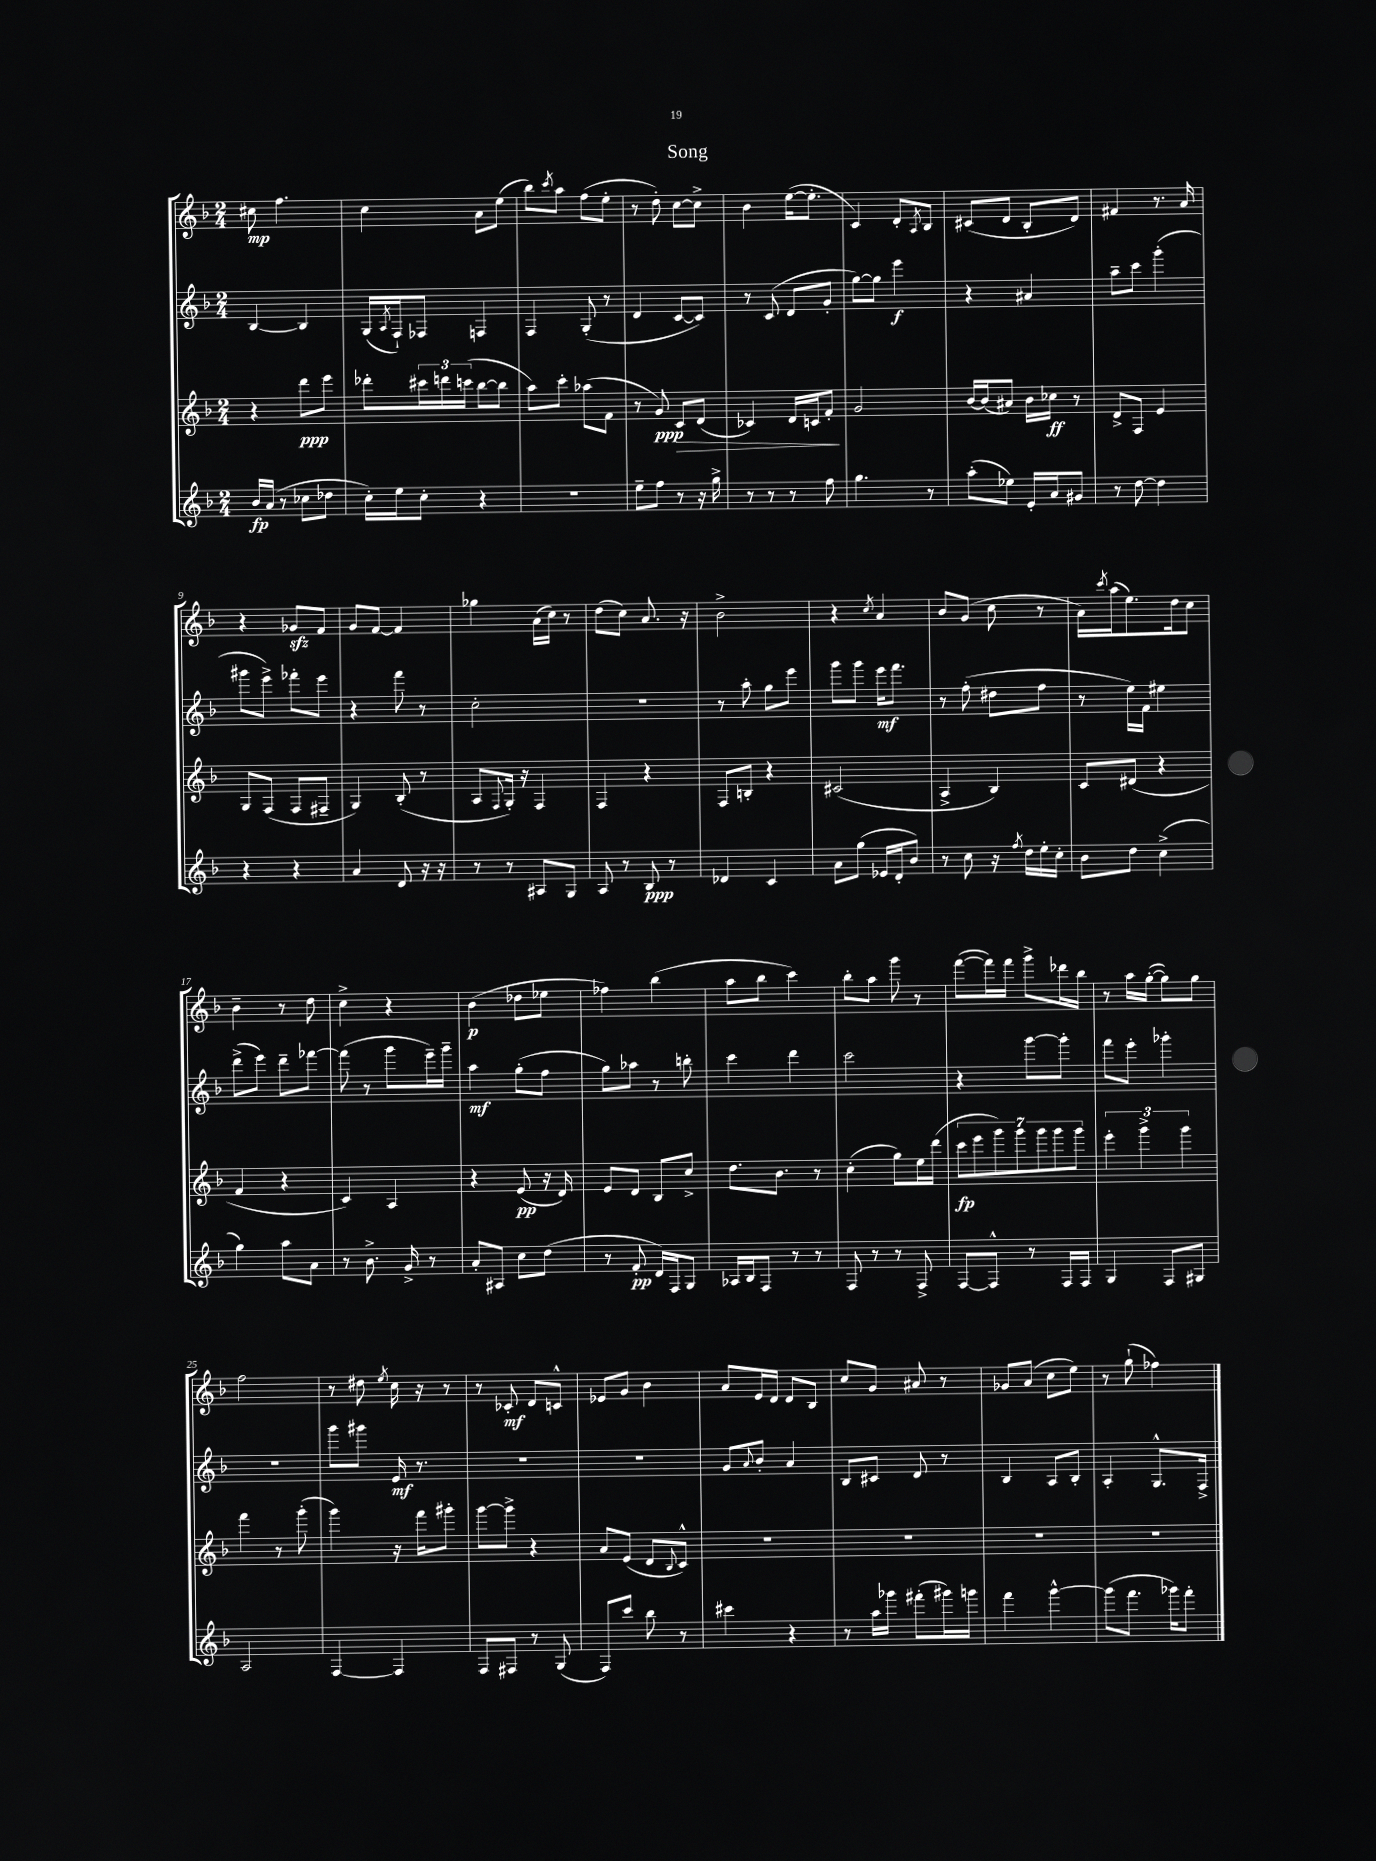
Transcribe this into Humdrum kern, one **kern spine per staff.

**kern	**dynam	**kern	**dynam	**kern	**dynam	**kern	**dynam
*part4	*part4	*part3	*part3	*part2	*part2	*part1	*part1
*staff4	*staff4	*staff3	*staff3	*staff2	*staff2	*staff1	*staff1
*clefG2	*	*clefG2	*	*clefG2	*	*clefG2	*
*k[b-]	*	*k[b-]	*	*k[b-]	*	*k[b-]	*
*M2/4	*	*M2/4	*	*M2/4	*	*M2/4	*
=1	=1	=1	=1	=1	=1	=1	=1
16b-/LL	fp	4r	.	[4B-/	.	8cc#X\	mp
(16a/JJ	.	.	.	.	.	.	.
8r	.	.	.	.	.	4.ff\	.
8cc-X\L	.	8ddd\L	ppp	4B-/]	.	.	.
8dd-X\J	.	8eee\J	.	.	.	.	.
=2	=2	=2	=2	=2	=2	=2	=2
16cc'\LL)	.	8ddd-X'\L	.	(16G/LL	.	4cc\	.
.	.	.	.	8qA/	.	.	.
16ee\J	.	.	.	16F`/J)	.	.	.
8cc'\J	.	24ccc#X\L	.	8F-X/J	.	.	.
.	.	24dddn\	.	.	.	.	.
.	.	(24cccn\JJ	.	.	.	.	.
4r	.	[8bb-\L	.	4Fn/	.	8a\L	.
.	.	8bb-\J]	.	.	.	(8ee\J	.
=3	=3	=3	=3	=3	=3	=3	=3
2r	.	8aa\L)	.	4F/	.	8bb-\L)	.
.	.	.	.	.	.	8qccc/	.
.	.	8ccc'\J	.	.	.	8aa\J	.
.	.	(8aa-X\L	.	(8G'/	.	(8ff\L	.
.	.	8f\J	.	8r	.	8ee'\J	.
=4	=4	=4	=4	=4	=4	=4	=4
8ee~\L	.	8r	.	4d/	.	8r	.
8ff\J	.	8g/)	ppp	.	.	8dd'\)	.
!	!	!	!LO:HP:b	!	!	!	!
8r	.	8c/L	>	[8c/L	.	[8cc\L	.
16r	.	(8d/J	.	8c/J])	.	8cc^\J]	.
16gg^\	.	.	.	.	.	.	.
=5	=5	=5	=5	=5	=5	=5	=5
8r	.	4c-X/)	.	8r	.	4b-\	.
8r	.	.	.	(8c/	.	.	.
8r	.	16d/LL	.	8d/L	.	([16ee\KL	.
.	.	16cn/J	.	.	.	8.ee'\J]	.
8ff\	.	8f'/J	.	8g'/J	.	.	.
.	.	.	]	.	.	.	.
=6	=6	=6	=6	=6	=6	=6	=6
4.gg\	.	2g/	.	[8gg\L)	.	4c/)	.
.	.	.	.	8gg\J]	.	.	.
.	.	.	.	4eee\	f	8d'/L	.
.	.	.	.	.	.	8qA/	.
8r	.	.	.	.	.	8B-/J	.
=7	=7	=7	=7	=7	=7	=7	=7
(8aa'\L	.	[16b-/LL	.	4r	.	(8c#X/L	.
.	.	(16b-/J]	.	.	.	.	.
8ee-X\J)	.	8a#X/J)	.	.	.	8d/J	.
16e'/LL	.	16b-\LL	.	4a#X/	.	8B-'/L	.
16a/J	.	16cc-X\JJ	ff	.	.	.	.
8g#X/J	.	8r	.	.	.	8d/J)	.
=8	=8	=8	=8	=8	=8	=8	=8
8r	.	8d^/L	.	8aa~\L	.	4f#X/	.
[8dd\	.	8F/J	.	8ccc\J	.	.	.
4dd\]	.	4e/	.	(4ggg'\	.	8.r	.
.	.	.	.	.	.	16a/	.
!!LO:LB:g=z
=9	=9	=9	=9	=9	=9	=9	=9
4r	.	8G/L	.	8ggg#X\L	.	4r	.
.	.	(8F/J	.	8eee^\J)	.	.	.
4r	.	8F/L	.	8fff-X'\L	.	8g-Xzz/L	.
.	.	8F#X~/J	.	8eee\J	.	8f/J	.
=10	=10	=10	=10	=10	=10	=10	=10
4a/	.	4G/)	.	4r	.	8g/L	.
.	.	.	.	.	.	[8f/J	.
8d/	.	(8B-'/	.	8fff\	.	4f/]	.
16r	.	8r	.	8r	.	.	.
16r	.	.	.	.	.	.	.
=11	=11	=11	=11	=11	=11	=11	=11
8r	.	8A/L	.	2cc'\	.	4gg-X\	.
.	.	8qqF/	.	.	.	.	.
8r	.	16G'/Jk)	.	.	.	.	.
.	.	16r	.	.	.	.	.
8A#X/L	.	4F/	.	.	.	(16a\LL	.
.	.	.	.	.	.	16cc\JJ)	.
8G/J	.	.	.	.	.	8r	.
=12	=12	=12	=12	=12	=12	=12	=12
8A/	.	4F/	.	2r	.	(8dd\L	.
8r	.	.	.	.	.	8cc\J)	.
8B-/	ppp	4r	.	.	.	8.a/	.
8r	.	.	.	.	.	.	.
.	.	.	.	.	.	16r	.
=13	=13	=13	=13	=13	=13	=13	=13
4d-X/	.	8F/L	.	8r	.	2b-^\	.
.	.	8Bn'/J	.	8aa'\	.	.	.
4c/	.	4r	.	8gg\L	.	.	.
.	.	.	.	8eee\J	.	.	.
=14	=14	=14	=14	=14	=14	=14	=14
8a\L	.	(2c#X/	.	8ggg\L	.	4r	.
(8gg\J	.	.	.	8ggg\J	.	.	.
.	.	.	.	.	.	8qcc/	.
16e-X/LL	.	.	.	16eee\KL	mf	4a/	.
16d'/J	.	.	.	8.fff\J	.	.	.
8b-/J)	.	.	.	.	.	.	.
=15	=15	=15	=15	=15	=15	=15	=15
8r	.	4A^/	.	8r	.	8b-/L	.
8cc\	.	.	.	(8ff'\	.	(8g/J	.
16r	.	4B-/)	.	8dd#X\L	.	8cc\	.
8qff/	.	.	.	.	.	.	.
16dd\LL	.	.	.	.	.	.	.
16ee'\	.	.	.	8ff\J	.	8r	.
16cc'\JJ	.	.	.	.	.	.	.
=16	=16	=16	=16	=16	=16	=16	=16
8b-\L	.	8c/L	.	8r	.	16a\LL)	.
.	.	.	.	.	.	8qccc/	.
.	.	.	.	.	.	(16aa\J	.
8dd\J	.	(8d#X/J	.	16ee\LL)	.	8.ee\)	.
.	.	.	.	16f\JJ	.	.	.
(4cc^\	.	4r	.	4ee#X\	.	.	.
.	.	.	.	.	.	16dd\k	.
.	.	.	.	.	.	8cc\J	.
!!LO:LB:g=z
=17	=17	=17	=17	=17	=17	=17	=17
4gg\)	.	4f/	.	(8ddd^\L	.	4b-~\	.
.	.	.	.	8eee\J)	.	.	.
8aa\L	.	4r	.	8ddd~\L	.	8r	.
8a\J	.	.	.	[8fff-X\J	.	8dd\	.
=18	=18	=18	=18	=18	=18	=18	=18
8r	.	4c/)	.	(8fff-\]	.	4cc^\	.
8.b-^\	.	.	.	8r	.	.	.
.	.	4A/	.	8ggg\L	.	4r	.
16g^/	.	.	.	.	.	.	.
8r	.	.	.	16eee~\L)	.	.	.
.	.	.	.	16ggg~\JJ	.	.	.
=19	=19	=19	=19	=19	=19	=19	=19
8a'/L	.	4r	.	4aa\	mf	(4b-\	p
8A#X/J	.	.	.	.	.	.	.
8cc\L	.	(8e/	pp	(8gg'\L	.	8dd-X\L	.
(8dd\J	.	16r	.	8ff\J	.	8ee-X\J	.
.	.	16d/)	.	.	.	.	.
=20	=20	=20	=20	=20	=20	=20	=20
8r	.	8e/L	.	8gg\L)	.	4ff-X\)	.
8f'/	pp	8d/J	.	8aa-X\J	.	.	.
16d/LL)	.	8B-/L	.	8r	.	(4bb-\	.
16F/J	.	.	.	.	.	.	.
8G/J	.	8cc^/J	.	8bbn'\	.	.	.
=21	=21	=21	=21	=21	=21	=21	=21
16A-X/LL	.	8.dd\L	.	4ccc\	.	8aa\L	.
16B-/J	.	.	.	.	.	.	.
8F/J	.	.	.	.	.	8bb-\J	.
.	.	8.b-\J	.	.	.	.	.
8r	.	.	.	4ddd\	.	4ccc\)	.
8r	.	8r	.	.	.	.	.
=22	=22	=22	=22	=22	=22	=22	=22
8F/	.	(4cc'\	.	2ccc\	.	8bb-'\L	.
8r	.	.	.	.	.	8aa\J	.
8r	.	8gg\L)	.	.	.	8ggg\	.
8F^/	.	16ee\L	.	.	.	8r	.
.	.	(16ddd\JJ	.	.	.	.	.
=23	=23	=23	=23	=23	=23	=23	=23
[8F/L	.	14ccc\L	fp	4r	.	([8fff\L	.
.	.	14eee\	.	.	.	.	.
8F^^/J]	.	.	.	.	.	16fff\L])	.
.	.	14ggg\)	.	.	.	.	.
.	.	.	.	.	.	16fff\JJ	.
.	.	14ggg\	.	.	.	.	.
8r	.	.	.	[8ggg\L	.	8ggg^\L	.
.	.	14ggg\	.	.	.	.	.
.	.	14ggg\	.	.	.	.	.
16F/LL	.	.	.	8ggg'\J]	.	16ddd-X\L	.
.	.	14ggg\J	.	.	.	.	.
16F/JJ	.	.	.	.	.	16bb-\JJ	.
=24	=24	=24	=24	=24	=24	=24	=24
4G/	.	6eee'\	.	8fff\L	.	8r	.
.	.	.	.	8eee'\J	.	16aa\LL	.
.	.	6ggg^\	.	.	.	.	.
.	.	.	.	.	.	([16gg'\JJ	.
8F/L	.	.	.	4ggg-X'\	.	8gg\L])	.
.	.	6ggg\	.	.	.	.	.
8G#X/J	.	.	.	.	.	8gg\J	.
!!LO:LB:g=z
=25	=25	=25	=25	=25	=25	=25	=25
2A/	.	4fff\	.	2r	.	2ff\	.
.	.	8r	.	.	.	.	.
.	.	(8ggg'\	.	.	.	.	.
=26	=26	=26	=26	=26	=26	=26	=26
[4F/	.	4ggg\)	.	8ggg\L	.	8r	.
.	.	.	.	8ggg#X\J	.	8dd#X\	.
.	.	.	.	.	.	8qee/	.
4F/]	.	16r	.	16e/	mf	16cc\	.
.	.	16fff\KL	.	8.r	.	16r	.
.	.	8ggg#X'\J	.	.	.	8r	.
=27	=27	=27	=27	=27	=27	=27	=27
8F/L	.	[8ggg\L	.	2r	.	8r	.
8F#X/J	.	8ggg^\J]	.	.	.	8c-X'/	mf
8r	.	4r	.	.	.	8d/L	.
(8G/	.	.	.	.	.	8cn^^/J	.
=28	=28	=28	=28	=28	=28	=28	=28
8F/L)	.	8a/L	.	2r	.	8e-X/L	.
8ccc/J	.	(8e/J	.	.	.	8g/J	.
8bb-\	.	8d/L	.	.	.	4b-\	.
.	.	8qqB-/	.	.	.	.	.
8r	.	8c^^/J)	.	.	.	.	.
=29	=29	=29	=29	=29	=29	=29	=29
4ccc#X\	.	2r	.	8g/L	.	8a/L	.
.	.	.	.	8qqa/	.	.	.
.	.	.	.	8b-'/J	.	16e/L	.
.	.	.	.	.	.	16d/JJ	.
4r	.	.	.	4a/	.	8d/L	.
.	.	.	.	.	.	8B-/J	.
=30	=30	=30	=30	=30	=30	=30	=30
8r	.	2r	.	8B-/L	.	8cc/L	.
16aa\LL	.	.	.	8c#X/J	.	8g/J	.
16ggg-X\JJ	.	.	.	.	.	.	.
(8fff#X'\L	.	.	.	8d/	.	8a#X/	.
16ggg#X\L)	.	.	.	8r	.	8r	.
16gggn\JJ	.	.	.	.	.	.	.
=31	=31	=31	=31	=31	=31	=31	=31
4fff\	.	2r	.	4B-/	.	8g-X/L	.
.	.	.	.	.	.	(8a/J	.
[4ggg^^\	.	.	.	8A/L	.	8cc\L	.
.	.	.	.	8B-'/J	.	8ee\J)	.
=32	=32	=32	=32	=32	=32	=32	=32
(8ggg\L]	.	2r	.	4A'/	.	8r	.
8.fff\J	.	.	.	.	.	(8gg`\	.
.	.	.	.	8.G^^/L	.	4ff-X\)	.
16ggg-X\KL)	.	.	.	.	.	.	.
8fff'\J	.	.	.	.	.	.	.
.	.	.	.	16F^/Jk	.	.	.
==	==	==	==	==	==	==	==
*-	*-	*-	*-	*-	*-	*-	*-
